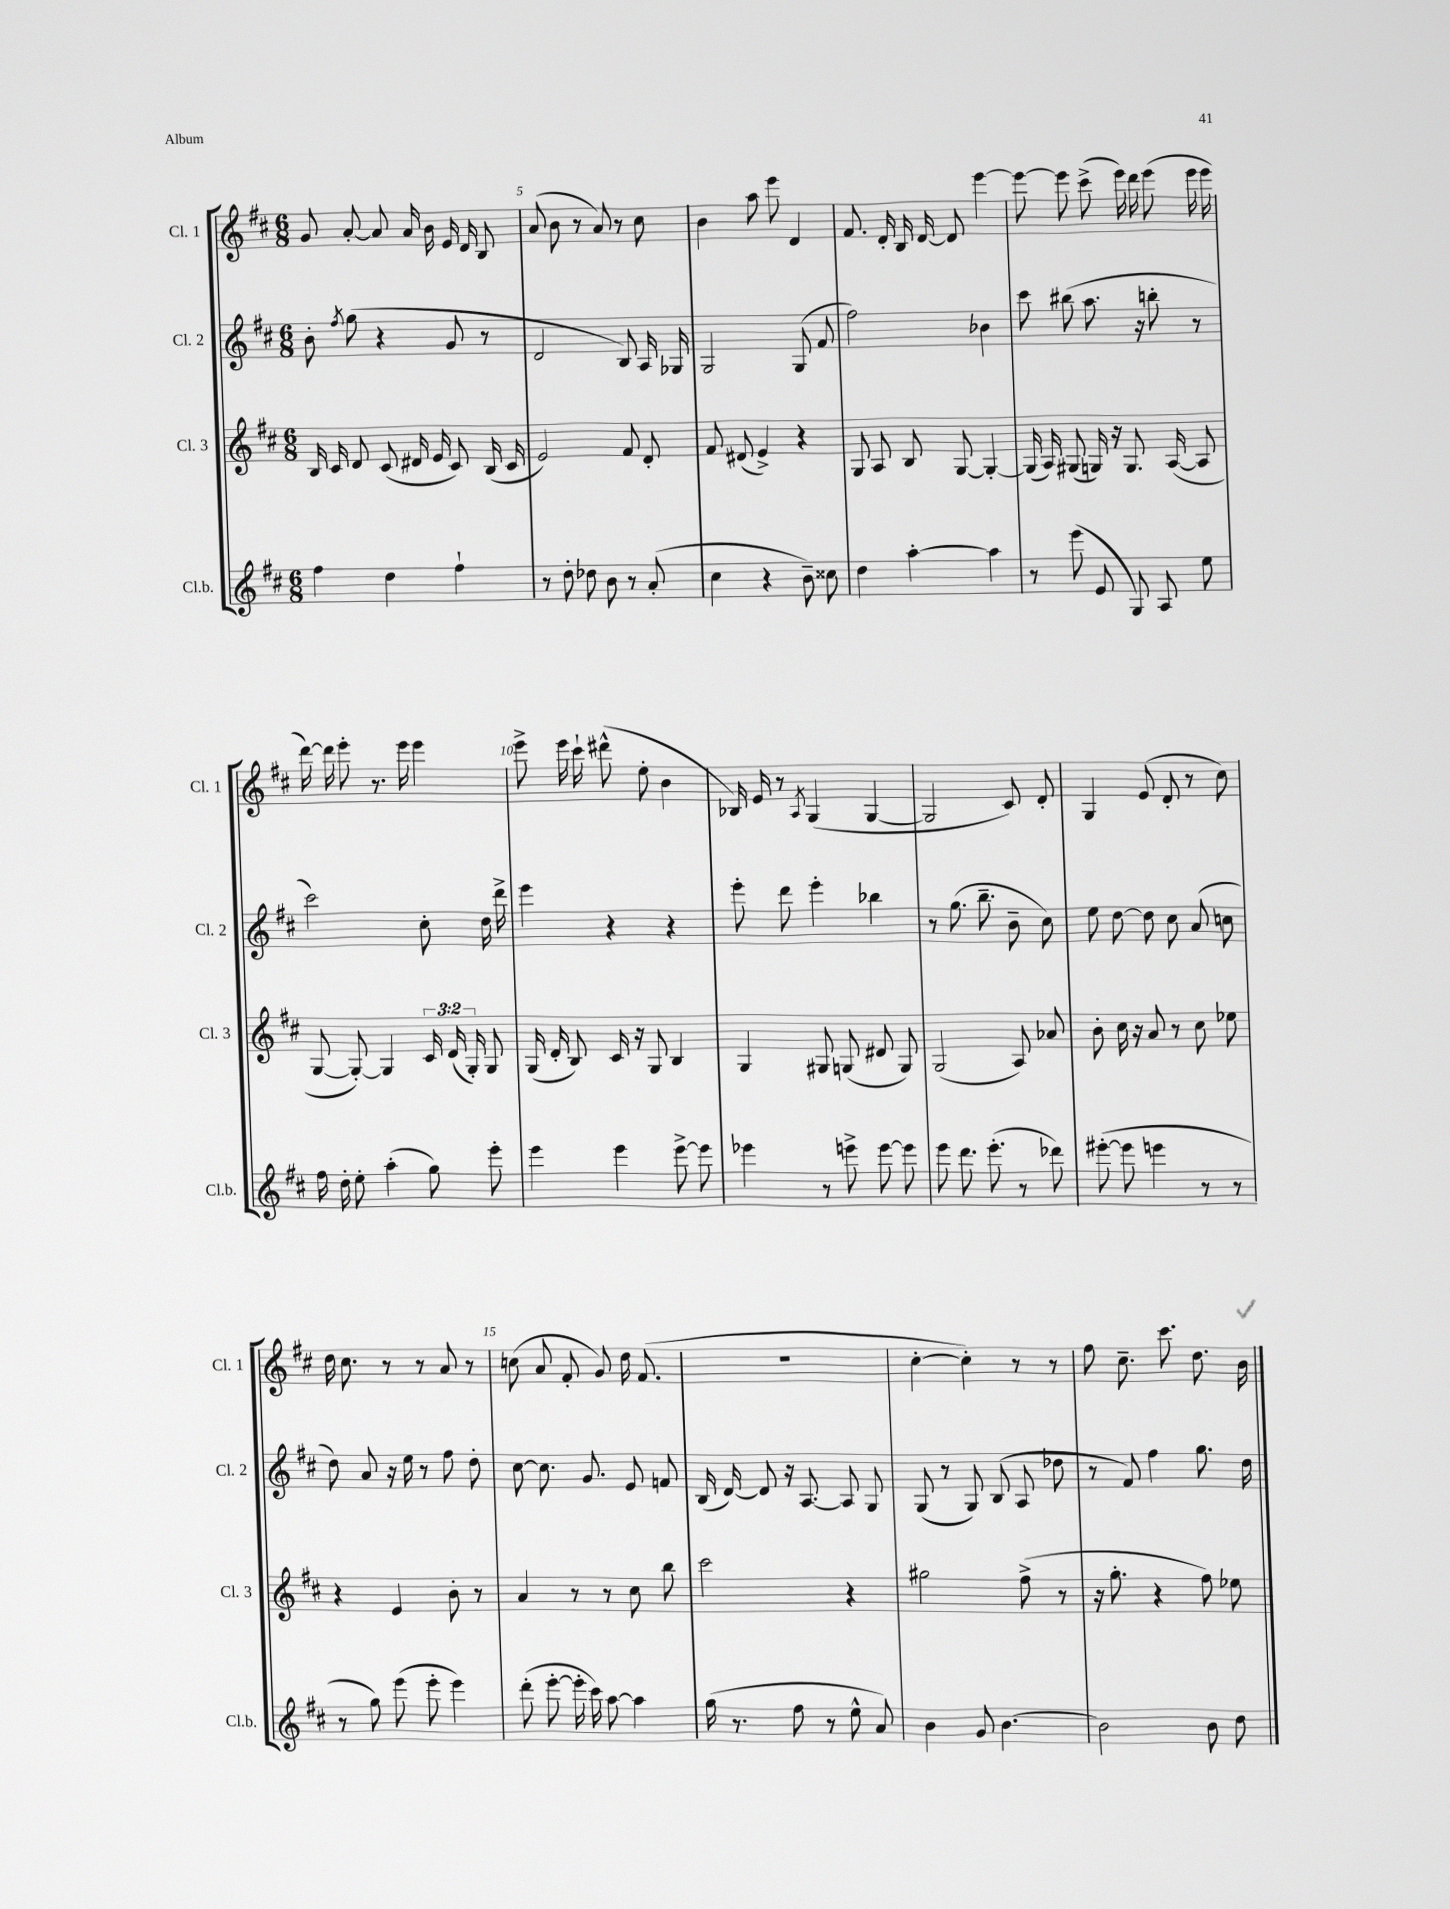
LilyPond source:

<<
\new StaffGroup <<
\new Staff = "s0" \with { instrumentName = "Cl. 1" shortInstrumentName = "Cl. 1" } {
    \clef treble \key d \major \numericTimeSignature \time 6/8
    \autoBeamOff g'8 a'8~-. a'8 a'16 b'16 e'16 d'16 b8 |
    a'8( b'8 r8 a'8) r8 cis''8 |
    b'4 a''8 e'''8 d'4 |
    fis'8. d'16-. b16 d'16~ d'8 e'''4~ |
    e'''8~ e'''8 cis'''8->( e'''16) d'''16 e'''8( e'''16 e'''16 |
    d'''16~) d'''16 e'''8-. r8. e'''16 e'''4 |
    e'''8-> e'''16 cis'''16-! dis'''8-^( e''8-. b'4 |
    bes16) e'16 r8 \acciaccatura { a8 } g4( g4~ |
    g2 cis'8) d'8-. |
    g4 e'8( d'8-. r8 cis''8) |
    d''16 cis''8. r8 r8 a'8 r8 |
    c''8( a'8 fis'8-. g'8) d''16 fis'8.( |
    R2. |
    cis''4~-. cis''4-.) r8 r8 |
    fis''8 cis''8.-- cis'''8. d''8. b'16 \bar "|." |
}
\new Staff = "s1" \with { instrumentName = "Cl. 2" shortInstrumentName = "Cl. 2" } {
    \clef treble \key d \major \numericTimeSignature \time 6/8
    \autoBeamOff b'8-. \acciaccatura { fis''8 } g''8( r4 g'8 r8 |
    d'2 b8) a16 ges16 |
    g2 g8( fis'8 |
    fis''2) bes'4 |
    cis'''8 bis''8( a''8. r16 b''8-. r8 |
    cis'''2) cis''8-. d''16 d'''16-> |
    e'''4 r4 r4 |
    e'''8-. d'''8 e'''4-. bes''4 |
    r8 g''8.( b''8.-- b'8-- cis''8) |
    e''8 d''8~ d''8 cis''8 a'8( c''8 |
    d''8) a'8 r16 e''16 r8 fis''8 d''8-. |
    cis''8~ cis''8. g'8. e'8 f'8 |
    b16( d'16~) d'8 r16 a8.~ a8 g8 |
    g8( r8 g8) b8( a8 des''8 |
    r8 fis'8) fis''4 g''8. d''16 \bar "|." |
}
\new Staff = "s2" \with { instrumentName = "Cl. 3" shortInstrumentName = "Cl. 3" } {
    \clef treble \key d \major \numericTimeSignature \time 6/8 \override Staff.TupletNumber.text = #tuplet-number::calc-fraction-text
    \autoBeamOff b16 cis'16 d'8 cis'8( dis'16 e'16 cis'8) b16( cis'16 |
    e'2) fis'8 d'8-. |
    fis'8 dis'8( e'4->) r4 |
    g8 a8 b8 g8~ g4~-. |
    g16( a16) gis8( g16) r16 g8. a16~( a8 |
    g8~ g8~-.) g4 \tuplet 3/2 { cis'16 d'16( g16-.) } g8 |
    g16( d'16-. b8) cis'16 r16 g8 b4 |
    g4 gis8 g8( dis'8 g8) |
    g2( a8) aes'8 |
    b'8-. cis''16 r16 a'8 r8 cis''8 ees''8 |
    r4 e'4 b'8-. r8 |
    a'4 r8 r8 cis''8 b''8 |
    cis'''2 r4 |
    gis''2 fis''8->( r8 |
    r16 g''8.-. r4 fis''8) ees''8 \bar "|." |
}
\new Staff = "s3" \with { instrumentName = "Cl.b." shortInstrumentName = "Cl.b." } {
    \clef treble \key d \major \numericTimeSignature \time 6/8
    \autoBeamOff fis''4 d''4 fis''4-! |
    r8 d''8-. des''8 b'8 r8 a'8-.( |
    cis''4 r4 b'8--) cisis''8 |
    d''4 a''4~-. a''4 |
    r8 e'''8( e'8 g8) a8 e''8 |
    fis''16 d''16-. e''8-. a''4-.( g''8) e'''8-. |
    e'''4 e'''4 e'''8~-> e'''8 |
    ees'''4 r8 e'''8-> e'''8~ e'''8 |
    e'''8 d'''8. e'''8.-.( r8 des'''8) |
    eis'''8~-.( eis'''8 e'''4 r8 r8 |
    r8 g''8) e'''8( e'''8-. e'''4) |
    d'''8-.( e'''8~-. e'''16-. cis'''16) a''8~ a''4 |
    g''16( r8. fis''8 r8 e''8-^ a'8) |
    b'4 g'8 b'4.~ |
    b'2 b'8 d''8 \bar "|." |
}
>>
>>
\layout { \context { \Score currentBarNumber = #4 \override BarNumber.break-visibility = ##(#f #t #t) barNumberVisibility = #(every-nth-bar-number-visible 5) } }
